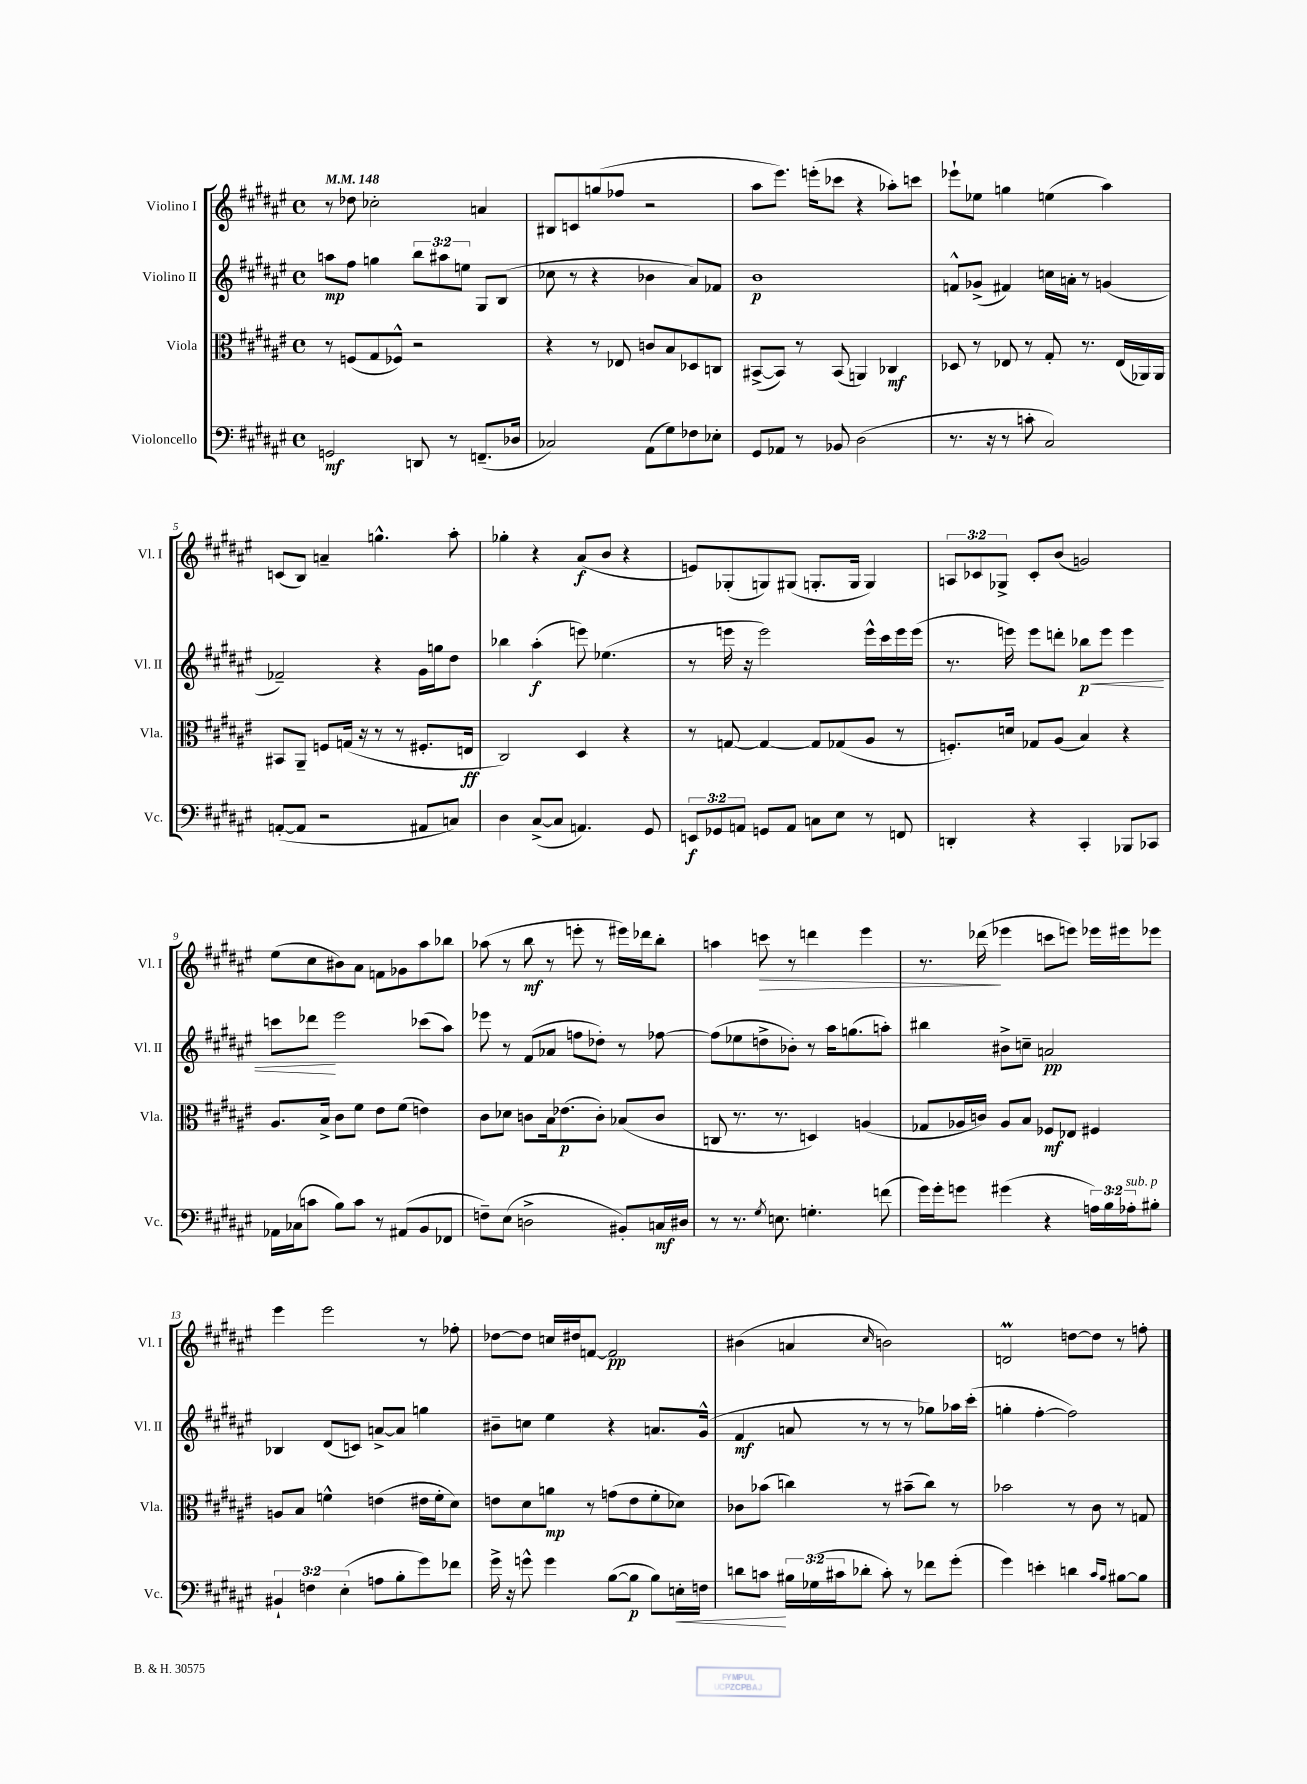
<<
\new StaffGroup <<
\new Staff = "s0" \with { instrumentName = "Violino I" shortInstrumentName = "Vl. I" } {
    \clef treble \key fis \major \defaultTimeSignature \time 4/4 \override Staff.TupletNumber.text = #tuplet-number::calc-fraction-text \tempo 4 = 148
    r8 des''8 ces''2-. a'4 |
    bis8 c'8 g''8( fes''8 r2 |
    ais''8 eis'''8.) e'''16-.( ces'''8 r4 aes''8-.) c'''8 |
    ees'''8-! ees''8 g''4 e''4( ais''4) |
    c'8( b8) a'4-- g''4.-^ ais''8-. |
    ges''4-. r4 ais'8\f( b'8 r4 |
    e'8) ges8-.( g8) gis8( g8.-. g16 g4) |
    \tuplet 3/2 { a8 ces'8 ges8-> } ces'8-. b'8( g'2) |
    eis''8( cis''8 bis'8) ais'8 f'8 ges'8 ais''8 bes''8 |
    aes''8( r8 b''8\mf r8 e'''8-. r8 eis'''16) des'''16 b''8-. |
    a''4 c'''8\> r8 d'''4 eis'''4 |
    r8. des'''16\!( ees'''4 c'''8 e'''8) ees'''16 eis'''16 ees'''8 |
    eis'''4 eis'''2 r8 fes''8-. |
    des''8~ des''8 c''16 dis''16 f'8~ f'2\pp |
    bis'4( a'4 \grace { cis''16 } b'2) |
    d'2\prall d''8~ d''8 r8 f''8-. \bar "|." |
}
\new Staff = "s1" \with { instrumentName = "Violino II" shortInstrumentName = "Vl. II" } {
    \clef treble \key fis \major \defaultTimeSignature \time 4/4 \override Staff.TupletNumber.text = #tuplet-number::calc-fraction-text
    a''8\mp fis''8 g''4 \tuplet 3/2 { b''8 ais''8 e''8 } gis8 b8( |
    ces''8 r8 r4 bes'4 ais'8) fes'8 |
    b'1\p |
    f'8-^ ges'8->( fis'4) c''16 a'16-. r8 g'4( |
    fes'2--) r4 gis'16 g''16 dis''8 |
    bes''4 ais''4-.\f( e'''8) ees''4.( |
    r8 e'''16 r16 e'''2) e'''16-^ cis'''16 e'''16 e'''16( |
    r8. e'''16) e'''8 d'''8-. bes''8\p\< e'''8 e'''4 |
    c'''8 des'''8\! eis'''2 ces'''8( ais''8) |
    ees'''8 r8 fis'8( aes'8 f''8 des''8-.) r8 fes''8~ |
    fes''8( ees''8 d''8-> bes'8-.) r8 ais''16 g''8.( a''8-.) |
    bis''4 bis'8-> c''8-- a'2\pp |
    bes4 dis'8( c'8) a'8~-> a'8 g''4 |
    bis'8-- c''8 eis''4 r4 a'8. gis'16-^( |
    fis'4\mf a'8 r8 r8 r8 ges''8) aes''16 cis'''16-.( |
    g''4-. fis''4~-. fis''2) \bar "|." |
}
\new Staff = "s2" \with { instrumentName = "Viola" shortInstrumentName = "Vla." } {
    \clef alto \key fis \major \defaultTimeSignature \time 4/4
    r8 f8( gis8 fes8-^) r2 |
    r4 r8 ees8 c'8 b8 des8 c8 |
    bis,8~->( bis,8) r8 bis,8( a,4) ces4\mf |
    des8 r8 ees8 r8 gis8-. r8. ees16( aes,16) aes,16 |
    bis,8 ais,8-- f8 g16( r16 r8 r8 fis8.-. e16\ff |
    cis2) dis4 r4 |
    r8 g8~ g4~ g8 ges8( ais8 r8 |
    f8.-.) d'16 ges8 ais8( b4) r4 |
    ais8. b16-> cis'8 fis'8 eis'8 fis'8( e'4) |
    cis'8 des'8 c'8 b16 ees'8.\p( c'8-.) bes8( c'8 |
    c8 r8. r8. d4) a4( |
    ges8 aes16 c'16) aes8 b8 fes8\mf ees8 fis4 |
    a8 b8 f'4-^ e'4( eis'16 f'16-. dis'8) |
    e'8 dis'8 a'8\mp r8 g'8( e'8 fis'8-. des'8) |
    ces'8 bes'8( c''4) r8 bis'8--( c''8) r8 |
    bes'2 r8 cis'8 r8 g8 \bar "|." |
}
\new Staff = "s3" \with { instrumentName = "Violoncello" shortInstrumentName = "Vc." } {
    \clef bass \key fis \major \defaultTimeSignature \time 4/4 \override Staff.TupletNumber.text = #tuplet-number::calc-fraction-text
    g,2\mf d,8 r8 f,8.--( des16 |
    ces2) ais,8( gis8) fes8 ees8-. |
    gis,8 aes,8 r8 bes,8 dis2( |
    r8. r16 r8 c'8-. cis2) |
    a,8~-.( a,8 r2 ais,8 c8) |
    dis4 cis8~->( cis8 a,4.) gis,8 |
    \tuplet 3/2 { e,8\f ges,8 a,8 } g,8 a,8 c8 eis8 r8 f,8 |
    d,4-. r4 cis,4-. bes,,8 ces,8 |
    aes,16 ces16( c'8 b8) c'8 r8 ais,8( b,8 fes,8 |
    f8--) eis8( d2-> bis,8-.) c16\mf dis16 |
    r8 r8. \acciaccatura { gis8 } e8. g4.-. f'8( |
    gis'16) gis'16-. g'8 gis'4( r4 \tuplet 3/2 { a16) b16 aes16-.^\markup { \italic "sub. p" } } bis8-. |
    \tuplet 3/2 { bis,4-! f4 eis4-.( } a8 b8-. gis'8) fes'8 |
    gis'16-> r16 g'8-^ g'4 b8~( b8\p b8) e16-.\< f16 |
    d'8 c'8\! \tuplet 3/2 { bis16 ges16( cis'16 } des'8-. cis'8-.) r8 fes'8 gis'8-.( |
    gis'4) e'4-. d'4 \grace { cis'16 b16 } bis8~ bis8 \bar "|." |
}
>>
>>
